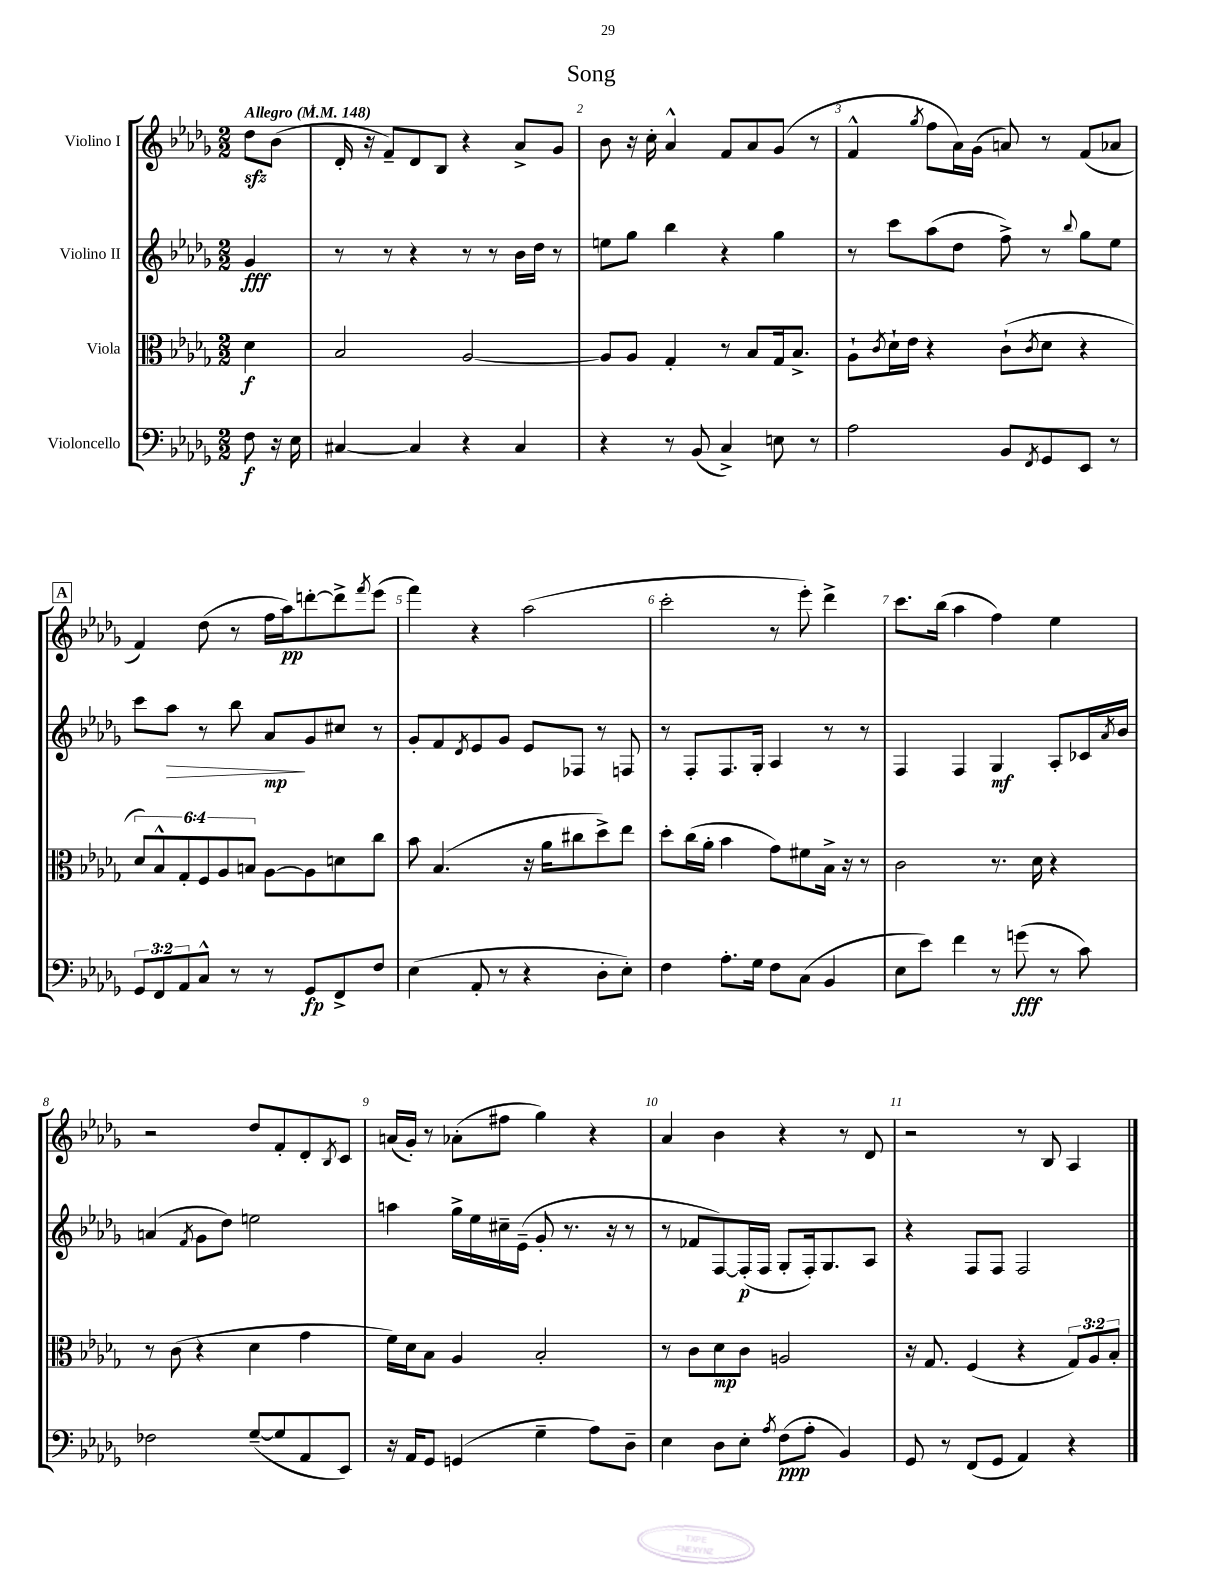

**kern	**dynam	**kern	**dynam	**kern	**dynam	**kern	**dynam
*part4	*part4	*part3	*part3	*part2	*part2	*part1	*part1
*staff4	*staff4	*staff3	*staff3	*staff2	*staff2	*staff1	*staff1
*I"Violoncello	*	*I"Viola	*	*I"Violino II	*	*I"Violino I	*
*clefF4	*	*clefC3	*	*clefG2	*	*clefG2	*
*k[b-e-a-d-g-]	*	*k[b-e-a-d-g-]	*	*k[b-e-a-d-g-]	*	*k[b-e-a-d-g-]	*
*M2/2	*	*M2/2	*	*M2/2	*	*M2/2	*
*MM148	*	*MM148	*	*MM148	*	*MM148	*
=	=	=	=	=	=	=	=
!	!	!	!	!	!	!LO:TX:a:B:t=Allegro	!
8F\	f	4d-\	f	4g-/	fff	8dd-zz\L	.
16r	.	.	.	.	.	(8b-\J	.
16E-\	.	.	.	.	.	.	.
=1	=1	=1	=1	=1	=1	=1	=1
[4C#X/	.	2B-/	.	8r	.	16d-'/	.
.	.	.	.	.	.	16r	.
.	.	.	.	8r	.	8f~/L)	.
4C#/]	.	.	.	4r	.	8d-/	.
.	.	.	.	.	.	8B-/J	.
4r	.	[2A-/	.	8r	.	4r	.
.	.	.	.	8r	.	.	.
4C#/	.	.	.	16b-\LL	.	8a-^/L	.
.	.	.	.	16dd-\JJ	.	.	.
.	.	.	.	8r	.	8g-/J	.
=2	=2	=2	=2	=2	=2	=2	=2
4r	.	8A-/L]	.	8een\L	.	8b-\	.
.	.	8A-/J	.	8gg-\J	.	16r	.
.	.	.	.	.	.	16cc'\	.
8r	.	4G-'/	.	4bb-\	.	4a-^^/	.
(8BB-/	.	.	.	.	.	.	.
4C^/)	.	8r	.	4r	.	8f/L	.
.	.	8B-/L	.	.	.	8a-/	.
8En\	.	16G-/k	.	4gg-\	.	(8g-/J	.
.	.	8.B-^/J	.	.	.	.	.
8r	.	.	.	.	.	8r	.
=3	=3	=3	=3	=3	=3	=3	=3
2A-\	.	8A-`\L	.	8r	.	4f^^/	.
.	.	8qc/	.	.	.	.	.
.	.	16d-`\L	.	8ccc\L	.	.	.
.	.	16e-\JJ	.	.	.	.	.
.	.	.	.	.	.	8qgg-/	.
.	.	4r	.	(8aa-\	.	8ff\L	.
.	.	.	.	8dd-\J	.	16a-\L)	.
.	.	.	.	.	.	(16g-\JJ	.
8BB-/L	.	(8c`\L	.	8ff^\)	.	8an/)	.
8qFF/	.	8qc/	.	.	.	.	.
8GG-/	.	8d-\J	.	8r	.	8r	.
.	.	.	.	8qqbb-/	.	.	.
8EE-/J	.	4r	.	8gg-\L	.	(8f/L	.
8r	.	.	.	8ee-\J	.	8a-X/J	.
!!LO:LB:g=z
!!LO:REH:place=s1:t=A
=4	=4	=4	=4	=4	=4	=4	=4
12GG-/L	.	12d-/L)	.	8ccc\L	.	4f/)	.
12FF/	.	12B-^^/	.	.	.	.	.
!	!	!	!	!	!LO:HP:b	!	!
.	.	.	.	8aa-\J	>	.	.
12AA-/	.	12G-'/	.	.	.	.	.
8C^^/J	.	12F/	.	8r	.	(8dd-\	.
.	.	12A-/	.	.	.	.	.
8r	.	.	.	8bb-\	.	8r	.
.	.	12Bn/J	.	.	.	.	.
8r	.	[8A-\L	.	8a-/L	mp	16ff\LL	.
.	.	.	.	.	.	16aa-\J)	pp
8GG-/L	fp	8A-\]	.	8g-/	]	[8dddn'\	.
8FF^/	.	8dn\	.	8cc#X/J	.	8ddd^\]	.
.	.	.	.	.	.	8qfff/	.
8F/J	.	8cc\J	.	8r	.	(8eee-\J	.
=5	=5	=5	=5	=5	=5	=5	=5
(4E-\	.	8b-\	.	8g-'/L	.	4fff\)	.
.	.	(4.B-/	.	8f/	.	.	.
.	.	.	.	8qd-/	.	.	.
8AA-'/	.	.	.	8e-/	.	4r	.
8r	.	.	.	8g-/J	.	.	.
4r	.	16r	.	8e-/L	.	(2aa-\	.
.	.	16a-\KL	.	.	.	.	.
.	.	8cc#X\	.	8F-X/J	.	.	.
8D-'\L	.	8dd-^\)	.	8r	.	.	.
8E-'\J)	.	8ee-\J	.	8Fn/	.	.	.
=6	=6	=6	=6	=6	=6	=6	=6
4F\	.	8dd-'\L	.	8r	.	2ccc'\	.
.	.	(16cc\L	.	8F'/L	.	.	.
.	.	16a-'\JJ	.	.	.	.	.
8.A-'\L	.	4b-\	.	8.F/	.	.	.
16G-\Jk	.	.	.	16G-'/Jk	.	.	.
8F\L	.	8g-\L)	.	4A-/	.	8r	.
(8C\J	.	8f#X\	.	.	.	8eee-'\)	.
4BB-/	.	16B-^\Jk	.	8r	.	4ddd-^\	.
.	.	16r	.	.	.	.	.
.	.	8r	.	8r	.	.	.
=7	=7	=7	=7	=7	=7	=7	=7
8E-\L	.	2c\	.	4F/	.	8.ccc\L	.
8e-\J)	.	.	.	.	.	.	.
.	.	.	.	.	.	(16bb-\Jk	.
4f\	.	.	.	4F/	.	4aa-\	.
8r	.	8.r	.	4G-/	mf	4ff\)	.
(8gn\	fff	.	.	.	.	.	.
.	.	16d-\	.	.	.	.	.
8r	.	4r	.	8A-'/L	.	4ee-\	.
8c\)	.	.	.	16c-X/L	.	.	.
.	.	.	.	8qa-/	.	.	.
.	.	.	.	16b-/JJ	.	.	.
!!LO:LB:g=z
=8	=8	=8	=8	=8	=8	=8	=8
2F-X\	.	8r	.	(4an/	.	2r	.
.	.	(8c\	.	.	.	.	.
.	.	.	.	8qf/	.	.	.
.	.	4r	.	8g-\L	.	.	.
.	.	.	.	8dd-\J)	.	.	.
([8G-~/L	.	4d-\	.	2een\	.	8dd-/L	.
8G-/]	.	.	.	.	.	8f'/	.
8AA-/	.	4g-\	.	.	.	8d-'/	.
.	.	.	.	.	.	8qB-/	.
8EE-/J)	.	.	.	.	.	8c/J	.
=9	=9	=9	=9	=9	=9	=9	=9
16r	.	16f\LL)	.	4aan\	.	(16an/LL	.
16AA-/KL	.	16d-\J	.	.	.	16g-'/JJ)	.
8GG-/J	.	8B-\J	.	.	.	8r	.
(4GGn/	.	4A-/	.	16gg-^\LL	.	(8a-X'\L	.
.	.	.	.	16ee-\	.	.	.
.	.	.	.	16cc#X~\	.	8ff#X\J	.
.	.	.	.	(16e-~\JJ	.	.	.
4G-~\	.	2B-'/	.	8g-'/	.	4gg-\)	.
.	.	.	.	8.r	.	.	.
8A-\L)	.	.	.	.	.	4r	.
.	.	.	.	16r	.	.	.
8D-~\J	.	.	.	8r	.	.	.
=10	=10	=10	=10	=10	=10	=10	=10
4E-\	.	8r	.	8r	.	4a-/	.
.	.	8c\L	.	8f-X/L	.	.	.
8D-\L	.	8d-\	mp	[8F/)	.	4b-\	.
8E-'\J	.	8c\J	.	(16F'/L]	p	.	.
.	.	.	.	16F/JJ	.	.	.
8qA-/	.	.	.	.	.	.	.
(8F\L	ppp	2An/	.	8G-'/L	.	4r	.
8A-'\J	.	.	.	16F'/k)	.	.	.
.	.	.	.	8.G-/	.	.	.
4BB-/)	.	.	.	.	.	8r	.
.	.	.	.	8A-/J	.	8d-/	.
=11	=11	=11	=11	=11	=11	=11	=11
8GG-/	.	16r	.	4r	.	2r	.
.	.	8.G-/	.	.	.	.	.
8r	.	.	.	.	.	.	.
(8FF/L	.	(4F/	.	8F/L	.	.	.
8GG-/J	.	.	.	8F/J	.	.	.
4AA-/)	.	4r	.	2F/	.	8r	.
.	.	.	.	.	.	8B-/	.
4r	.	12G-/L)	.	.	.	4A-/	.
.	.	12A-/	.	.	.	.	.
.	.	12B-'/J	.	.	.	.	.
==	==	==	==	==	==	==	==
*-	*-	*-	*-	*-	*-	*-	*-
